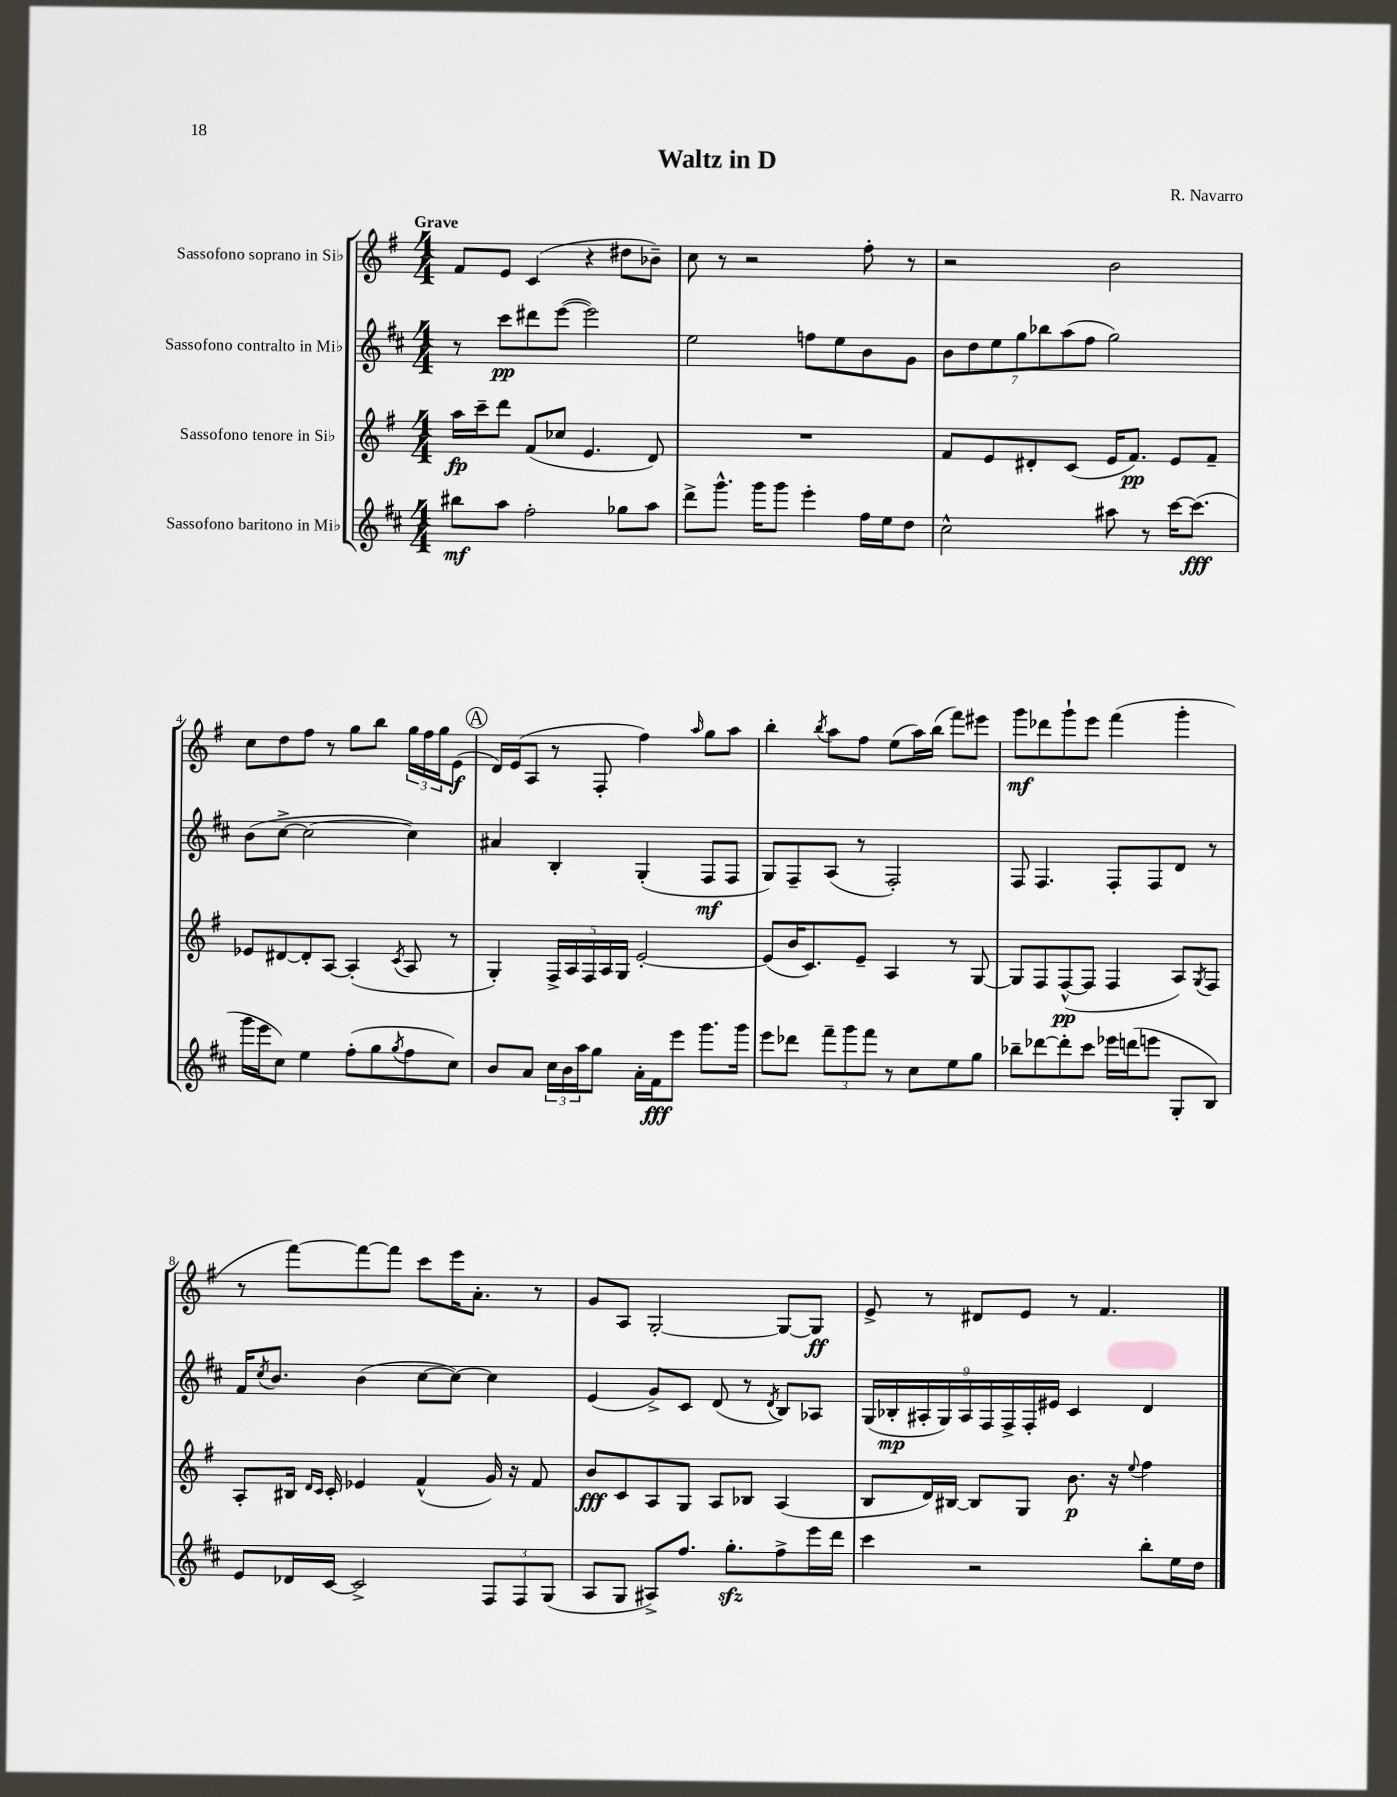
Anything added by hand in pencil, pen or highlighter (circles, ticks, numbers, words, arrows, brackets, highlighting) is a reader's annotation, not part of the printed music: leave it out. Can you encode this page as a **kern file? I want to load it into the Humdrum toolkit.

**kern	**dynam	**kern	**dynam	**kern	**dynam	**kern	**dynam
*part4	*part4	*part3	*part3	*part2	*part2	*part1	*part1
*staff4	*staff4	*staff3	*staff3	*staff2	*staff2	*staff1	*staff1
*I"Sassofono baritono in Mi♭	*	*I"Sassofono tenore in Si♭	*	*I"Sassofono contralto in Mi♭	*	*I"Sassofono soprano in Si♭	*
*clefG2	*	*clefG2	*	*clefG2	*	*clefG2	*
*k[f#c#]	*	*k[f#]	*	*k[f#c#]	*	*k[f#]	*
*M4/4	*	*M4/4	*	*M4/4	*	*M4/4	*
=1	=1	=1	=1	=1	=1	=1	=1
!	!	!	!	!	!	!LO:TX:a:B:t=Grave	!
8bb#X\L	mf	16aa\LL	fp	8r	.	8f#/L	.
.	.	16ccc~\J	.	.	.	.	.
8aa\J	.	8ddd\J	.	8ccc#\L	pp	8e/J	.
2ff#'\	.	(8f#/L	.	8ddd#X\	.	(4c/	.
.	.	8cc-X/J	.	([8eee\J	.	.	.
.	.	4.e/	.	2eee\])	.	4r	.
8gg-X\L	.	.	.	.	.	8dd#X\L	.
8aa\J	.	8d/)	.	.	.	8b-X~\J)	.
=2	=2	=2	=2	=2	=2	=2	=2
8ddd^\L	.	1r	.	2ee\	.	8cc\	.
8.ggg^^\J	.	.	.	.	.	8r	.
.	.	.	.	.	.	2r	.
16ggg\KL	.	.	.	.	.	.	.
8ggg\J	.	.	.	.	.	.	.
4eee'\	.	.	.	8ffn\L	.	.	.
.	.	.	.	8ee\	.	.	.
16ff#\LL	.	.	.	8b\	.	8ff#'\	.
16ee\J	.	.	.	.	.	.	.
8dd\J	.	.	.	8g\J	.	8r	.
=3	=3	=3	=3	=3	=3	=3	=3
2cc#^^\	.	8f#/L	.	14b\L	.	2r	.
.	.	.	.	14dd\	.	.	.
.	.	8e/	.	.	.	.	.
.	.	.	.	14ee\	.	.	.
.	.	.	.	14gg\	.	.	.
.	.	8d#X'/	.	.	.	.	.
.	.	.	.	14bb-X\	.	.	.
.	.	.	.	(14aa\	.	.	.
.	.	(8c/J	.	.	.	.	.
.	.	.	.	14ff#\J	.	.	.
8aa#X\	.	16e/KL	.	2gg\)	.	2b\	.
.	.	8.f#/J)	pp	.	.	.	.
8r	.	.	.	.	.	.	.
[16ccc#\KL	.	8e/L	.	.	.	.	.
(8.ccc#\J]	fff	.	.	.	.	.	.
.	.	8f#~/J	.	.	.	.	.
!!LO:LB:g=z
=4	=4	=4	=4	=4	=4	=4	=4
16ggg\LL	.	8e-X/L	.	(8b\L	.	8cc\L	.
16eee\J	.	.	.	.	.	.	.
8cc#\J)	.	[8d#X/	.	[8cc#^\J	.	8dd\	.
4ee\	.	8d#'/]	.	2cc#\_	.	8ff#\J	.
.	.	[8A/J	.	.	.	8r	.
(8ff#'\L	.	(4A'/]	.	.	.	8gg\L	.
8gg\	.	.	.	.	.	8bb\J	.
8qgg/	.	8qc/	.	.	.	.	.
8ff#\	.	8A/	.	4cc#\])	.	24gg\LL	.
.	.	.	.	.	.	24ff#\	.
.	.	.	.	.	.	24gg\J	.
8cc#\J)	.	8r	.	.	.	(8e\J	f
!!LO:REH:place=s1:t=A
=5	=5	=5	=5	=5	=5	=5	=5
8b/L	.	4G'/)	.	4a#X/	.	16d/LL)	.
.	.	.	.	.	.	(16e/J	.
8a/J	.	.	.	.	.	8A/J	.
24cc#\LL	.	20F#^/LL	.	4B'/	.	8r	.
24b\	.	.	.	.	.	.	.
.	.	20A/	.	.	.	.	.
24aa\J	.	.	.	.	.	.	.
.	.	20F#/	.	.	.	.	.
8gg\J	.	.	.	.	.	8F#'/	.
.	.	20A/	.	.	.	.	.
.	.	20G/JJ	.	.	.	.	.
16a'\LL	.	[2e'/	.	(4G'/	.	4ff#\)	.
16f#\J	fff	.	.	.	.	.	.
8eee\J	.	.	.	.	.	.	.
.	.	.	.	.	.	16qqaa/	.
8.ggg\L	.	.	.	8F#/L	mf	8gg\L	.
.	.	.	.	8F#/J	.	8aa\J	.
16ggg\Jk	.	.	.	.	.	.	.
=6	=6	=6	=6	=6	=6	=6	=6
8eee\L	.	(8e/L]	.	8G/L)	.	4bb'\	.
8ddd-X\J	.	16b/K	.	8F#~/	.	.	.
.	.	8.c/)	.	.	.	.	.
.	.	.	.	.	.	8qbb/	.
12fff#~\L	.	.	.	(8A/J	.	8aa\L	.
12ggg\	.	.	.	.	.	.	.
.	.	8e~/J	.	8r	.	8ff#\J	.
12fff#\J	.	.	.	.	.	.	.
8r	.	4A/	.	2F#'/)	.	(8ee\L	.
8cc#\L	.	.	.	.	.	16aa\L)	.
.	.	.	.	.	.	(16bb\JJ	.
8ee\	.	8r	.	.	.	8fff#\L)	.
8gg\J	.	[8G/	.	.	.	8eee#X\J	.
=7	=7	=7	=7	=7	=7	=7	=7
8bb-X~\L	.	8G/L]	.	8F#/	.	8ggg\L	mf
[8ddd-X\	.	8F#/	.	4.F#/	.	8ddd-X\	.
8ddd-'\]	.	([8F#^^/	pp	.	.	8ggg`\	.
8ccc#\J	.	8F#/J]	.	.	.	8eee\J	.
16eee-X\LL	.	4F#/	.	8F#'/L	.	(4fff#\	.
(16dddn\J	.	.	.	.	.	.	.
8eeen\J	.	.	.	8F#/	.	.	.
8G'/L	.	8A/L)	.	8d/J	.	4ggg'\	.
.	.	8qG/	.	.	.	.	.
8B/J)	.	8F#/J	.	8r	.	.	.
!!LO:LB:g=z
=8	=8	=8	=8	=8	=8	=8	=8
8e/L	.	8A'/L	.	16f#/KL	.	8r	.
.	.	.	.	8qcc#/	.	.	.
.	.	.	.	8.b/J	.	.	.
16d-X/L	.	16B#X/Jk	.	.	.	[8fff#\L)	.
.	.	16qqd/LL	.	.	.	.	.
.	.	16qqc/JJ	.	.	.	.	.
[16c#/JJ	.	16c'/	.	.	.	.	.
2c#^/]	.	4e-X/	.	(4b\	.	8fff#\_	.
.	.	.	.	.	.	8fff#\J]	.
.	.	(4f#^^/	.	[8cc#\L	.	8ccc\L	.
.	.	.	.	8cc#\J_)	.	16eee\K	.
.	.	.	.	.	.	8.a'\J	.
12F#/L	.	16g/)	.	4cc#\]	.	.	.
.	.	16r	.	.	.	.	.
12F#/	.	.	.	.	.	.	.
.	.	8f#/	.	.	.	8r	.
(12G/J	.	.	.	.	.	.	.
=9	=9	=9	=9	=9	=9	=9	=9
8A/L	.	8b/L	fff	(4e/	.	8g/L	.
8G/J	.	8c/	.	.	.	8A/J	.
8A#X^/L)	.	8A/	.	8g^/L)	.	[2G'/	.
8.ff#/J	.	8G/J	.	8c#/J	.	.	.
.	.	8A/L	.	(8d/	.	.	.
8.ggzz'\L	.	.	.	.	.	.	.
.	.	8B-X/J	.	8r	.	.	.
.	.	.	.	8qd/	.	.	.
8ff#^\	.	(4A/	.	8B/L)	.	8G/L_	.
16eee\L	.	.	.	8A-X/J	.	8G/J]	ff
16ddd\JJ	.	.	.	.	.	.	.
=10	=10	=10	=10	=10	=10	=10	=10
4ccc#\	.	8B/L	.	(18G/LL	.	8e^/	.
.	.	.	.	18B-X'/	mp	.	.
.	.	.	.	18A#X'/	.	.	.
.	.	16d/L)	.	.	.	8r	.
.	.	.	.	18G/)	.	.	.
.	.	[16B#X/JJ	.	.	.	.	.
.	.	.	.	18A#/	.	.	.
2r	.	8B#/L]	.	.	.	8d#X/L	.
.	.	.	.	18F#/	.	.	.
.	.	.	.	18F#^/	.	.	.
.	.	8G/J	.	.	.	8e/J	.
.	.	.	.	18F#'/	.	.	.
.	.	.	.	18e#X/JJ	.	.	.
.	.	8.b\	p	4c#/	.	8r	.
.	.	.	.	.	.	4.f#/	.
.	.	16r	.	.	.	.	.
.	.	8qqee/	.	.	.	.	.
8bb'\L	.	4ff#\	.	4d/	.	.	.
16ee\L	.	.	.	.	.	.	.
16dd\JJ	.	.	.	.	.	.	.
==	==	==	==	==	==	==	==
*-	*-	*-	*-	*-	*-	*-	*-
